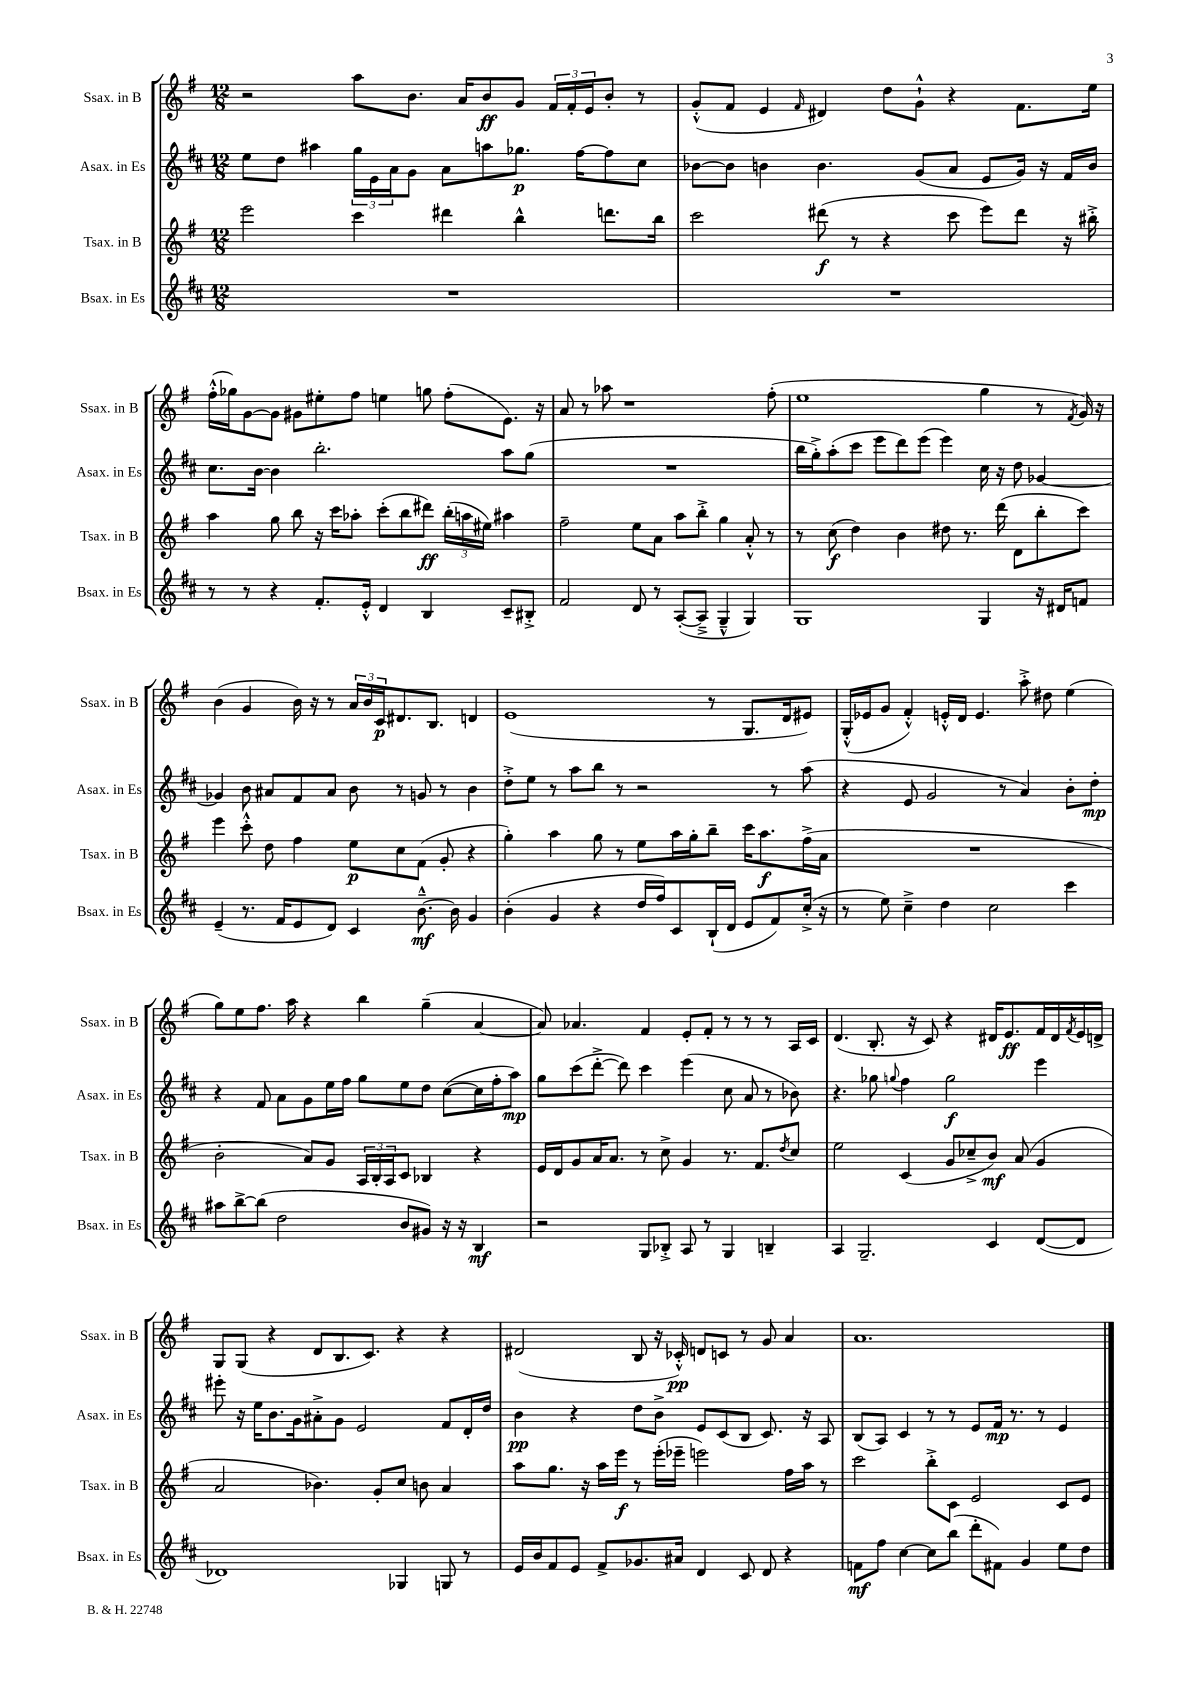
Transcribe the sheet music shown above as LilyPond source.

<<
\new StaffGroup <<
\new Staff = "s0" \with { instrumentName = "Ssax. in B" shortInstrumentName = "Ssax. in B" } {
    \clef treble \key g \major \numericTimeSignature \time 12/8
    r2 a''8 b'8. a'16 b'8\ff g'8 \tuplet 3/2 { fis'16 fis'16-. e'16 } b'8-. r8 |
    g'8-.-^( fis'8 e'4 \grace { fis'16 } dis'4) d''8 g'8-!-^ r4 fis'8. e''16 |
    fis''16-.-^( ges''16) g'8~ g'8 gis'8 eis''8-. fis''8 e''4 g''8 fis''8-.( e'8.) r16 |
    a'8 r8 aes''8 r1 fis''8-.( |
    e''1 g''4 r8 \acciaccatura { fis'8 } g'16) r16 |
    b'4( g'4 b'16) r16 r8 \tuplet 3/2 { a'16 b'16 c'16\p } dis'8. b8. d'4 |
    e'1( r8 g8. d'16 eis'8) |
    g16-.-^( ees'16 g'8 fis'4-.-^) e'16-.-^ d'16 e'4. a''8-.-> dis''8 e''4( |
    g''8) e''8 fis''8. a''16 r4 b''4 g''4--( a'4~ |
    a'8) aes'4. fis'4 e'8-. fis'8-. r8 r8 r8 a16 c'16 |
    d'4.( b8.-. r16 c'8) r4 dis'16 e'8.\ff fis'16 dis'16 \acciaccatura { fis'8 } e'16 d'16-> |
    g8 g8( r4 d'8 b8. c'8.) r4 r4 |
    dis'2( b8 r16 ces'16-.-^\pp) d'8 c'8 r8 g'8 a'4 |
    a'1. \bar "|." |
}
\new Staff = "s1" \with { instrumentName = "Asax. in Es" shortInstrumentName = "Asax. in Es" } {
    \clef treble \key d \major \numericTimeSignature \time 12/8
    e''8 d''8 ais''4 \tuplet 3/2 { g''16 e'16 a'16 } g'8 a'8 a''8 ges''8.\p fis''16~ fis''8 cis''8 |
    bes'8~ bes'8 b'4 b'4. g'8( a'8 e'8 g'16) r16 fis'16 b'16 |
    cis''8. b'16~ b'4 b''2.-. a''8 g''8( |
    R1. |
    b''16 g''16-.->) a''8-.( cis'''8 e'''8 d'''8) e'''8( e'''4) cis''16 r16 d''8 ges'4~ |
    ges'4 b'8 ais'8 fis'8 ais'8 b'8 r8 g'8 r8 b'4 |
    d''8-.-> e''8 r8 a''8 b''8 r8 r2 r8 a''8( |
    r4 e'8 g'2 r8 a'4) b'8-. d''8-.\mp |
    r4 fis'8 a'8 g'8 e''16 fis''16 g''8 e''8 d''8 cis''8~( cis''16 fis''16-. a''8\mp) |
    g''8 cis'''8( d'''8~-.-> d'''8) cis'''4 e'''4( cis''8 a'8 r8 bes'8) |
    r4. ges''8 \appoggiatura { g''8 } fis''4 g''2\f e'''4 |
    eis'''8-. r16 e''16 b'8. g'16 ais'8-.-> g'8 e'2 fis'8 d'16-. d''16 |
    b'4\pp r4 d''8 b'8-> e'8 cis'8( b8 cis'8.) r16 a8 |
    b8( a8) cis'4 r8 r8 e'8 fis'16\mp r8. r8 e'4 \bar "|." |
}
\new Staff = "s2" \with { instrumentName = "Tsax. in B" shortInstrumentName = "Tsax. in B" } {
    \clef treble \key g \major \numericTimeSignature \time 12/8
    e'''2 c'''4 dis'''4 b''4-^ d'''8. b''16 |
    c'''2 dis'''8\f( r8 r4 c'''8 e'''8) dis'''8 r16 bis''16-.-> |
    a''4 g''8 b''8 r16 c'''16 aes''8-. c'''8-.( b''8 dis'''8\ff) \tuplet 3/2 { b''16-.( a''16 eis''16) } ais''4 |
    fis''2-- e''8 a'8 a''8 b''8-.-> g''4 a'8-.-^ r8 |
    r8 c''8\f( d''4) b'4 dis''8 r8. d'''16( d'8 b''8-. c'''8) |
    e'''4 c'''8-.-^ d''8 fis''4 e''8\p c''8 fis'8( g'8-. r4 |
    g''4-.) a''4 g''8 r8 e''8 a''16 g''16-. b''8-- c'''16 a''8.\f fis''16->( a'16 |
    R1. |
    b'2-. a'8) g'8 \tuplet 3/2 { a16 b16-. a16 } c'8 bes4 r4 |
    e'16 d'16 g'8 a'16 a'8. r8 c''8-> g'4 r8. fis'8. \acciaccatura { d''8 } c''8 |
    e''2 c'4( g'8 ces''8---> b'8\mf) a'8( g'4 |
    a'2 bes'4.) g'8-. c''8 b'8 a'4 |
    a''8 g''8. r16 a''16 e'''16\f r8 e'''16-.( ees'''16-- e'''2) fis''16 a''16 r8 |
    c'''2 b''8-.-> c'8 e'2 c'8 e'8 \bar "|." |
}
\new Staff = "s3" \with { instrumentName = "Bsax. in Es" shortInstrumentName = "Bsax. in Es" } {
    \clef treble \key d \major \numericTimeSignature \time 12/8
    R1. |
    R1. |
    r8 r8 r4 fis'8.-. e'16-.-^ d'4 b4 cis'8-- bis8-.-> |
    fis'2 d'8 r8 a8~-.( a8---> g4---^ g4) |
    g1 g4 r16 dis'16 f'8 |
    e'4--( r8. fis'16 e'8 d'8) cis'4 b'8.~---^\mf b'16 g'4 |
    b'4-.( g'4 r4 d''16 fis''16) cis'8 b16-!( d'16 e'8 fis'8) cis''16-.->( r16 |
    r8 e''8) cis''4---> d''4 cis''2 cis'''4 |
    ais''8 b''8~-> b''8( d''2 b'8 gis'8) r16 r16 b4\mf |
    r2 g8 bes8-.-> a8 r8 g4 b4-- |
    a4 g2.-- cis'4 d'8~( d'8 |
    des'1) ges4 g8 r8 |
    e'16 b'16 fis'8 e'8 fis'8-> ges'8. ais'16 d'4 cis'8 d'8 r4 |
    f'8\mf fis''8 cis''4~ cis''8 b''8( d'''8-. fis'8) g'4 e''8 d''8 \bar "|." |
}
>>
>>
\layout { \context { \Score \remove "Bar_number_engraver" } }
